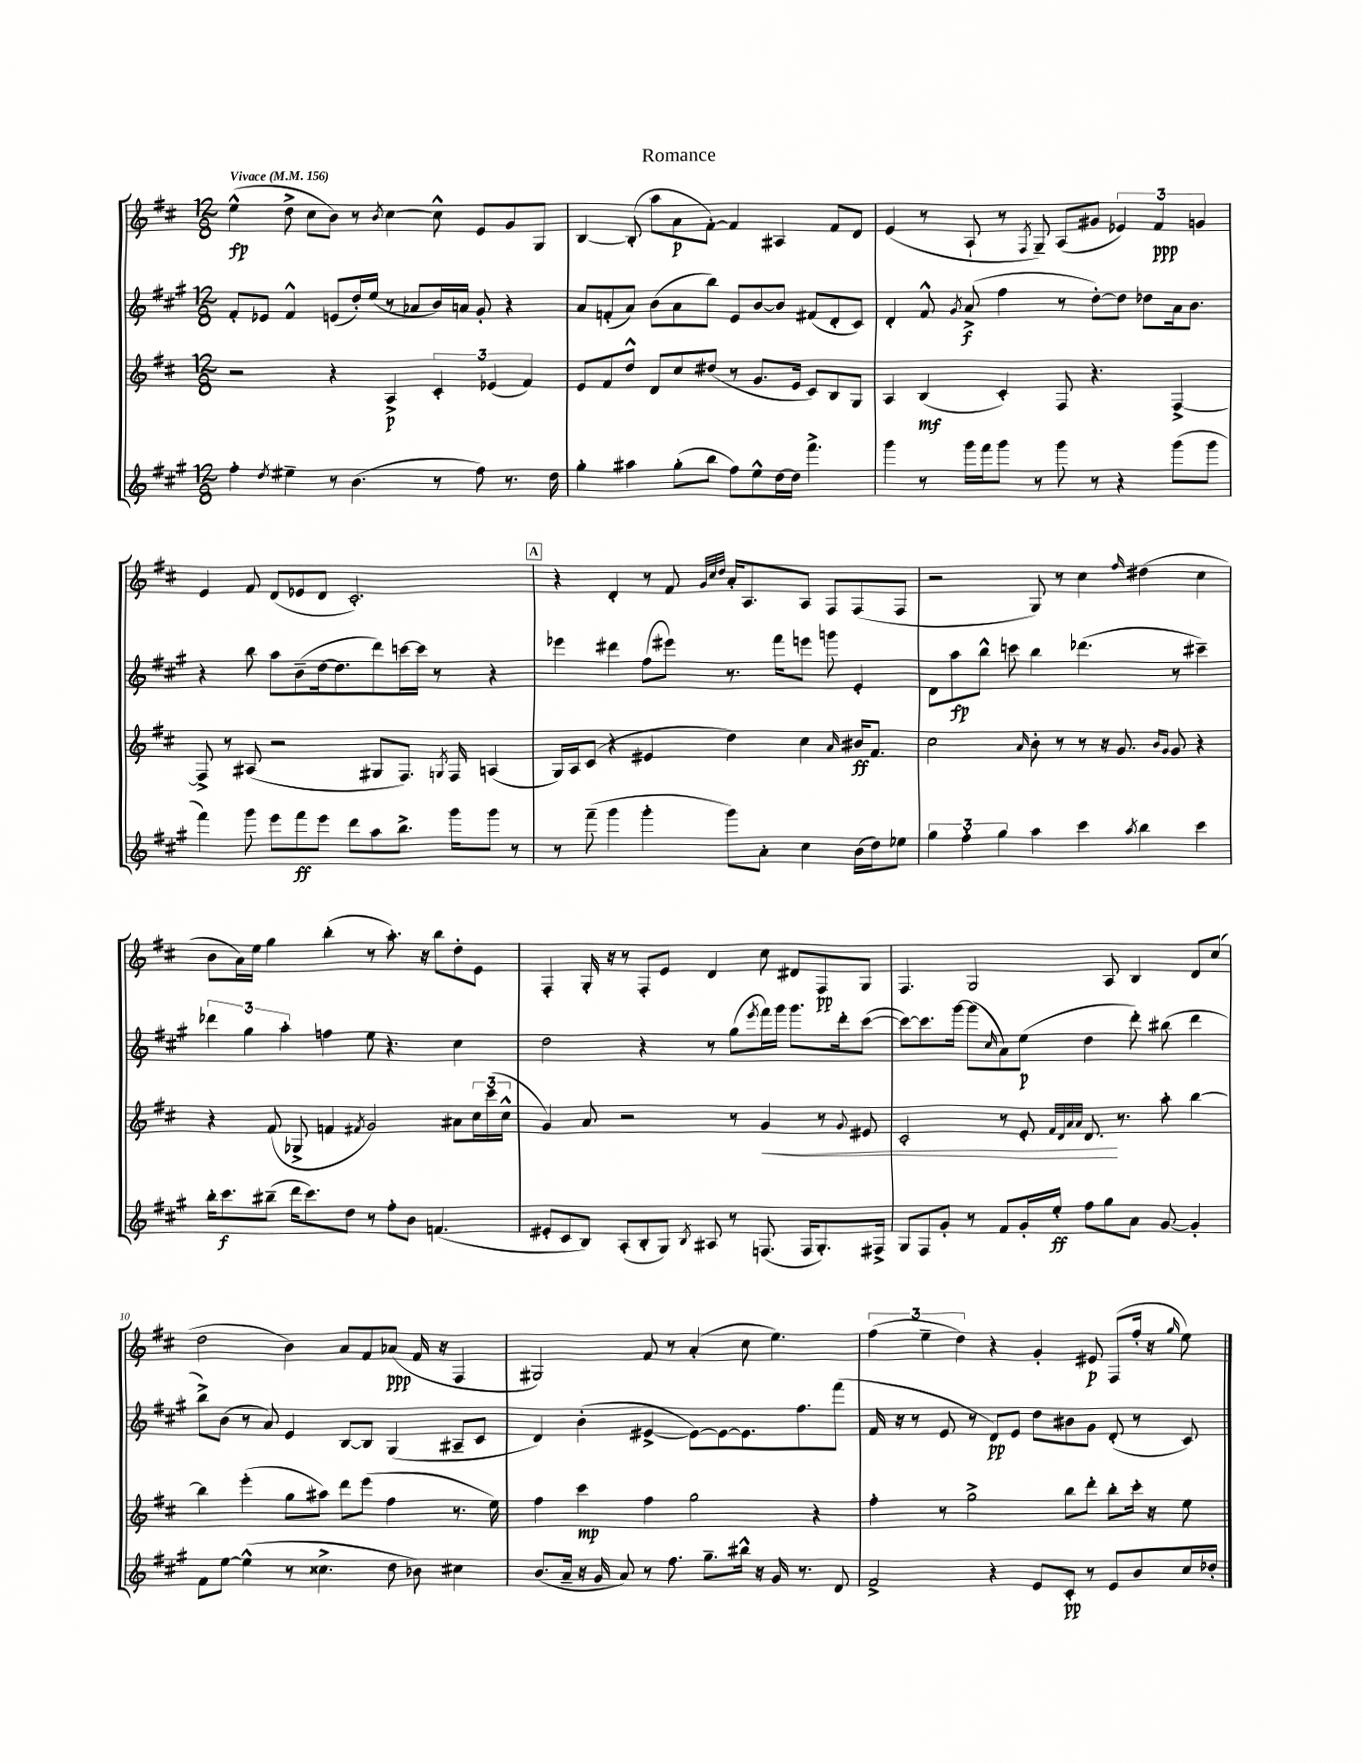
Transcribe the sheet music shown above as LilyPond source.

\header { title = "Romance" }
<<
\new StaffGroup <<
\new Staff = "s0" {
    \clef treble \key d \major \numericTimeSignature \time 12/8 \tempo "Vivace" 4 = 156
    e''4-^\fp( d''8-> cis''8 b'8) r8 \acciaccatura { b'8 } cis''4~ cis''8-^ e'8 g'8 g8 |
    b4~ b8-.( a''8 a'8\p fis'8~-.) fis'4 ais4 fis'8 d'8 |
    e'4( r8 a8-! r8 \acciaccatura { fis8 } g8--) a8( gis'8 \tuplet 3/2 { ees'4) fis'4\ppp g'4 } |
    e'4 fis'8 d'8( ees'8 d'8 cis'2.-.) |
    \mark \markup { \box "A" } r4 d'4-. r8 fis'8 \grace { g'32 cis''32 d''32 } a'16-. a8. a8 fis8 fis8( fis8 |
    r2 g8) r8 cis''4 \grace { fis''16 } dis''4( cis''4 |
    b'8 a'16) e''16 g''4 b''4-.( r8 a''8.-.) r16 b''8 d''8-. e'8 |
    fis4-. g16-. r16 r8 fis8-. e'8 d'4 cis''8 dis'8 fis8\pp g8 |
    fis4. g2 a8 b4 d'8 cis''8( |
    d''2 b'4) a'8 fis'8 aes'8\ppp( fis'16 r16 fis4 |
    gis2) fis'8 r8 a'4-.( cis''8 e''4.) |
    \tuplet 3/2 { fis''4( e''4-- d''4) } r4 g'4-. eis'8\p fis8( fis''16-. r16 \grace { g''16 } e''8) \bar "|." |
}
\new Staff = "s1" {
    \clef treble \key a \major \numericTimeSignature \time 12/8
    fis'8-. ees'8 fis'4-^ e'8( d''16-.) e''16( r8 aes'8 b'16) a'16 gis'8-. r4 |
    a'8 f'8-.( a'8) b'8( a'8 b''8) e'8 b'8~ b'8 fis'8( d'8-. cis'8) |
    d'4-. fis'8-^ \acciaccatura { gis'8 } a'8->\f( fis''4 r8 d''8~-.) d''8 des''8 a'16 b'8. |
    r4 b''8 a''8 b'8--( d''16~ d''8. d'''8) c'''16~ c'''16 r8 r4 |
    \mark \markup { \box "A" } ees'''4 dis'''4 fis''8( eis'''8) r8. fis'''16 e'''8 g'''8 e'4-. |
    d'8 a''8\fp b''8-^ c'''8 b''4 des'''4.( r8 cis'''4--) |
    \tuplet 3/2 { des'''4 gis''4 a''4-. } f''4 e''8 r4. cis''4 |
    d''2 r4 r8 gis''8( \acciaccatura { e'''8 } fis'''16) gis'''16 gis'''8. d'''16-. cis'''8~( |
    cis'''8~) cis'''8. gis'''16~ gis'''8( \grace { cis''16 } a'8) e''8\p( d''4 d'''8-.) bis''8( d'''4 |
    b''8->) b'8( r8 a'8) e'4 b8~ b8 gis4( ais8-- cis'8 |
    d'4) b'4-.( eis'4~-> eis'8~) eis'8~ eis'8. fis''8. fis'''8( |
    fis'16 r16 r8 e'8 r8 d'8\pp) e'8 d''8 bis'8 gis'8 d'8-.( r8 cis'8) \bar "|." |
}
\new Staff = "s2" {
    \clef treble \key d \major \numericTimeSignature \time 12/8
    r2 r4 a4->\p \tuplet 3/2 { cis'4-. ees'4( fis'4) } |
    e'8 fis'8 d''8-^ d'8 cis''8 dis''8( r8 g'8. e'16 cis'8) b8 g8 |
    a4 b4\mf( cis'4-.) fis8 r4. fis4~-> |
    fis8-> r8 ais8( r2 gis8 fis8.) \acciaccatura { g8 } fis16 a4( |
    \mark \markup { \box "A" } g16) a16 cis'8( r4 eis'4 d''4) cis''4 \grace { a'16 } bis'16\ff fis'8. |
    cis''2 \grace { a'16 } b'8-. r8 r8 r16 g'8. \grace { b'16 g'16 } g'8 r4 |
    r4 fis'8( ges8-> f'4 \acciaccatura { fis'8 } g'2) ais'8 \tuplet 3/2 { cis''16 cis'''16( cis''16-^ } |
    g'4) a'8 r2 r8 g'4\< r8 \appoggiatura { g'8 } eis'8 |
    cis'2-. r8 e'8-. \grace { fis'32 d'32 a'32 a'32 } d'8.\! r8. a''8-. b''4~ |
    b''4 e'''4-.( g''8 ais''8) d'''8 e'''8( fis''4 r8. e''16) |
    fis''4 cis'''4\mp fis''4 g''2 r4 |
    fis''4-. r8 g''2-> b''8 d'''8-. b''8-. cis'''16-. r16 e''8 \bar "|." |
}
\new Staff = "s3" {
    \clef treble \key a \major \numericTimeSignature \time 12/8
    fis''4-. \acciaccatura { d''8 } eis''4-- r8 b'4.( r8 fis''8) r8. d''16 |
    gis''4-. ais''4 gis''8-.( b''8 fis''8) e''8-^ d''16~ d''16 fis'''4.-> |
    gis'''4 r8 gis'''16 fis'''16 gis'''8 r8 gis'''8 r8 r4 gis'''8( gis'''8 |
    fis'''4) gis'''8 e'''8 fis'''8\ff e'''8 d'''8 a''8 b''8.-> gis'''16 gis'''8 r8 |
    \mark \markup { \box "A" } r8 fis'''8--( gis'''4 gis'''4-. gis'''8) a'8-. cis''4 b'16( d''16) ees''8 |
    \tuplet 3/2 { gis''4 fis''4-. gis''4 } a''4 cis'''4 \acciaccatura { a''8 } b''4 cis'''4 |
    b''16-. cis'''8.\f bis''8--( d'''16 cis'''8.) d''8 r8 fis''8-. b'8 f'4.( |
    eis'8-. cis'8 b8) a8-.( b8-. gis8) \acciaccatura { b8 } ais8 r8 f8.( f16 gis8.-.) fis16-> |
    gis8 fis8 gis'8-. r8 fis'8 gis'16-. e''16-.\ff fis''8 gis''8 a'8 gis'8~ gis'4-. |
    fis'8 e''8~ e''4-^( r8 cisis''4.-> d''8 bes'8) cis''4 |
    b'8.( a'16-- r16 gis'16 a'8) r8 fis''8. gis''8.-- bis''16-^ r16 gis'16 r8. d'8 |
    fis'2-> r4 e'8 cis'8-.\pp r8 e'8 b'8 cis''16 des''16-. \bar "|." |
}
>>
>>
\layout { \context { \Score \override BarNumber.break-visibility = ##(#f #t #t) barNumberVisibility = #(every-nth-bar-number-visible 5) } }
